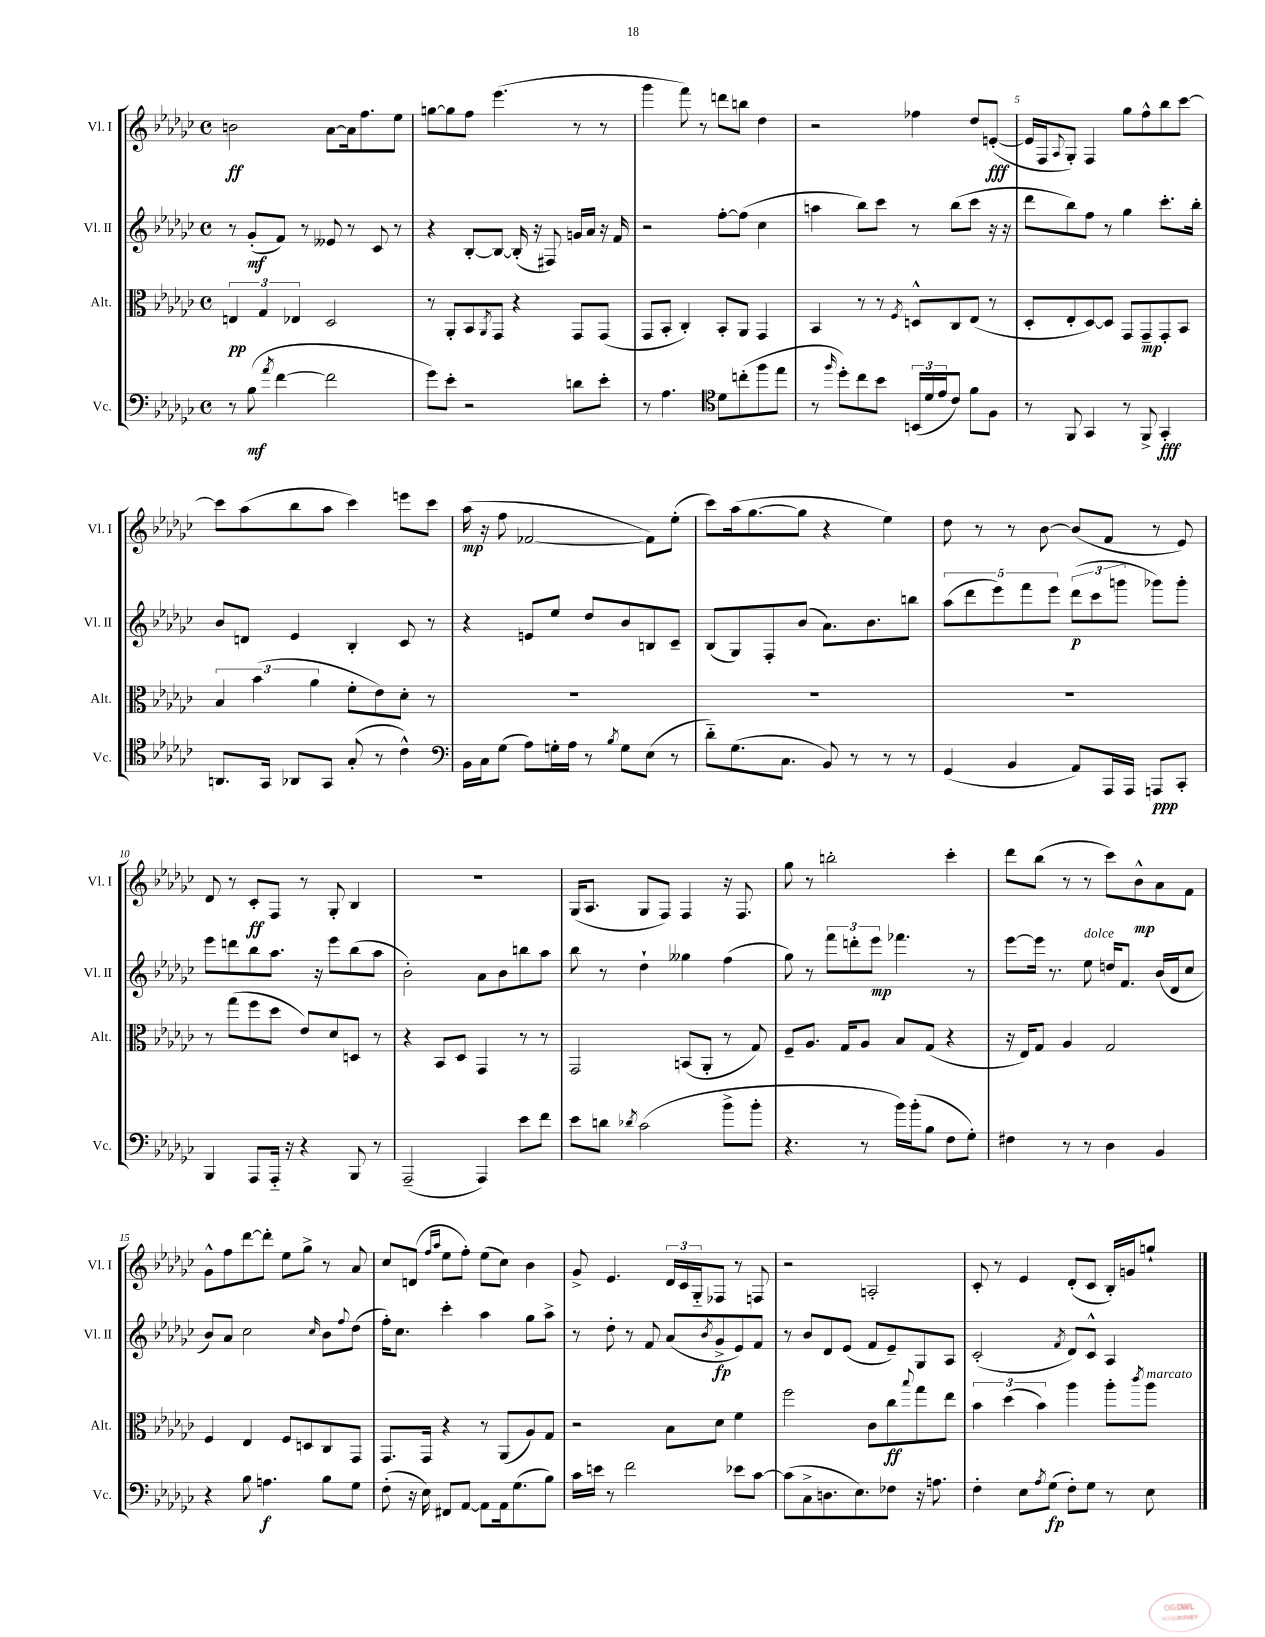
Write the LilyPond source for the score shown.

<<
\new StaffGroup <<
\new Staff = "s0" \with { instrumentName = "Vl. I" shortInstrumentName = "Vl. I" } {
    \clef treble \key ges \major \defaultTimeSignature \time 4/4
    b'2\ff aes'8~ aes'16 f''8. ees''8 |
    g''8~ g''8 f''8 ees'''4.( r8 r8 |
    ges'''4 f'''8) r8 d'''8 b''8 des''4 |
    r2 fes''4 des''8 e'8~-.\fff( |
    e'16 f16 \appoggiatura { aes8 } ges8-.) f4 ges''8 f''8-^ bes''8 ces'''8~ |
    ces'''8 aes''8( bes''8 aes''8 ces'''4) e'''8 ces'''8 |
    aes''16\mp( r16 f''8 fes'2~ fes'8) ees''8-.( |
    ces'''8) aes''16( ges''8.~ ges''8 r4 ees''4) |
    des''8 r8 r8 bes'8~ bes'8( f'8 r8 ees'8) |
    des'8 r8 ces'8-.\ff f8 r8 ges8-. bes4 |
    R1 |
    ges16( aes8. ges8 f8) f4 r16 f8. |
    ges''8 r8 b''2-. ces'''4-. |
    des'''8 bes''8( r8 r8 ces'''8) bes'8-^\mp aes'8 f'8 |
    ges'8-^ f''8 des'''8~ des'''8-. ees''8 ges''8-> r8 aes'8 |
    ces''8 d'8( \grace { f''16 aes''16 } ees''8 f''8-.) ees''8( ces''8) bes'4 |
    ges'8-> ees'4. \tuplet 3/2 { des'16 ces'16 ges16-_ } fes8 r8 f8 |
    r2 a2-. |
    ces'8-. r8 ees'4 des'8-.( ces'8 bes16-.) g'16 g''8-! \bar "|." |
}
\new Staff = "s1" \with { instrumentName = "Vl. II" shortInstrumentName = "Vl. II" } {
    \clef treble \key ges \major \defaultTimeSignature \time 4/4
    r8 ges'8-.\mf( f'8) r8 eeses'8 r8 ces'8 r8 |
    r4 bes8~-. bes8~ bes16-.( r16 fis8) g'16 aes'16 r16 f'16 |
    r2 f''8~-. f''8( ces''4 |
    a''4 bes''8) ces'''8 r8 bes''8( ces'''8 r16 r16 |
    des'''8 bes''8) f''8 r8 ges''4 ces'''8.-. bes''16-. |
    bes'8 d'8 ees'4 bes4-. ces'8 r8 |
    r4 e'8 ees''8 des''8 bes'8 b8 ces'8-- |
    bes8( ges8) f8-. bes'8( aes'8.) bes'8. b''8 |
    \tuplet 5/4 { aes''8( des'''8 ees'''8) f'''8 ees'''8 } \tuplet 3/2 { des'''8\p( ces'''8 g'''8 } ges'''8) ges'''8-. |
    ees'''8 d'''8 bes''8 aes''8. r16 ees'''8 bes''8( aes''8 |
    bes'2-.) aes'8 bes'8 b''8 aes''8 |
    bes''8 r8 des''4-! geses''4 f''4( |
    ges''8) r8 \tuplet 3/2 { f'''8 d'''8-. ees'''8\mp } fes'''4. r8 |
    ees'''8~ ees'''16 r8. ees''8^\markup { \italic "dolce" } d''16 f'8. bes'16( des'16 ces''8 |
    bes'8) aes'8 ces''2 \grace { ces''16 } bes'8 \appoggiatura { f''8 } des''8( |
    f''16-.) ces''8. ces'''4-. aes''4 ges''8 aes''8-> |
    r8 des''8-. r8 f'8 aes'8( \acciaccatura { bes'8 } ges'8->\fp ees'8) f'8 |
    r8 bes'8 des'8 ees'8( f'8 ees'8--) ges8 aes8 |
    ces'2-.( \acciaccatura { f'8 } des'8) ces'8-^ aes4 \bar "|." |
}
\new Staff = "s2" \with { instrumentName = "Alt." shortInstrumentName = "Alt." } {
    \clef alto \key ges \major \defaultTimeSignature \time 4/4
    \tuplet 3/2 { e4\pp ges4 ees4 } des2 |
    r8 aes,8-. bes,8 \acciaccatura { aes,8 } ges,8 r4 ges,8 ges,8( |
    ges,8 bes,8-. ces4-.) bes,8-. aes,8 ges,4 |
    bes,4 r8 r8 \acciaccatura { f8 } d8-^ ces8 ees8( r8 |
    des8-. ees8-. des8~) des8 ges,8 ges,8--\mp ges,8-. bes,8 |
    \tuplet 3/2 { bes4 bes'4( aes'4 } f'8-. ees'8) des'8-. r8 |
    R1 |
    R1 |
    R1 |
    r8 ges''8( f''8 des''8 ees'8) des'8 d8 r8 |
    r4 bes,8 des8 ges,4 r8 r8 |
    ges,2 b,8( aes,8-. r8 ges8) |
    f8-- aes8. ges16 aes8 bes8 ges8( r4 |
    r16 ees16) ges8 aes4 ges2 |
    f4 ees4 f8 d8 ces8 ges,8 |
    ges,8. ges,16 r4 r8 aes,8( aes8) ges8 |
    r2 bes8 des'8 f'4 |
    f''2 ces'8 ces''8\ff \appoggiatura { bes''8 } ges''8 ees''8 |
    \tuplet 3/2 { bes'4 des''4( bes'4) } aes''4 aes''8-. \acciaccatura { ces'''8 } aes''8^\markup { \italic "marcato" } \bar "|." |
}
\new Staff = "s3" \with { instrumentName = "Vc." shortInstrumentName = "Vc." } {
    \clef bass \key ges \major \defaultTimeSignature \time 4/4
    r8 bes8\mf( \acciaccatura { aes'8 } f'4~ f'2 |
    ges'8) ees'8-. r2 d'8 ees'8-. |
    r8 aes4. \clef tenor des'8 c''8-.( f''8 ees''8 |
    r8 \grace { f''16 } des''8-.) ces''8 bes'8 \tuplet 3/2 { b,16( des'16 ees'16 } ces'8) f'8 f8 |
    r8 f,8 ges,4 r8 f,8-> ges,4-.\fff |
    a,8. ges,16 aes,8 ges,8 ges8-.( r8 ces'4-^) |
    \clef bass bes,16 ces16 ges8( aes8) g16-. aes16 r8 \acciaccatura { bes8 } g8 ees8( r8 |
    des'8-_) ges8.( ces8. bes,8) r8 r8 r8 |
    ges,4( bes,4 aes,8) aes,,16 aes,,16 a,,8\ppp ces,8-. |
    bes,,4 aes,,8 aes,,16-_ r16 r4 bes,,8 r8 |
    aes,,2--( aes,,4) ees'8 f'8 |
    ees'8 d'8 \acciaccatura { des'8 } ces'2( bes'8-> bes'8-. |
    r4. r8 bes'16) bes'16-.( bes8 f8 ges8-.) |
    fis4 r8 r8 des4 bes,4 |
    r4 bes8 a4.\f bes8 ges8 |
    f8-.( r16 ees16) fis,8 aes,8~ aes,8 aes,16 ges8.( bes8) |
    ces'16 e'16 r8 f'2 ees'8 ces'8~ |
    ces'8( ces8-> d8. ees8.) fes8 r16 a8. |
    f4-. ees8 \acciaccatura { aes8 } ges8\fp( f8-.) ges8 r8 ees8 \bar "|." |
}
>>
>>
\layout { \context { \Score \override BarNumber.break-visibility = ##(#f #t #t) barNumberVisibility = #(every-nth-bar-number-visible 5) } }
